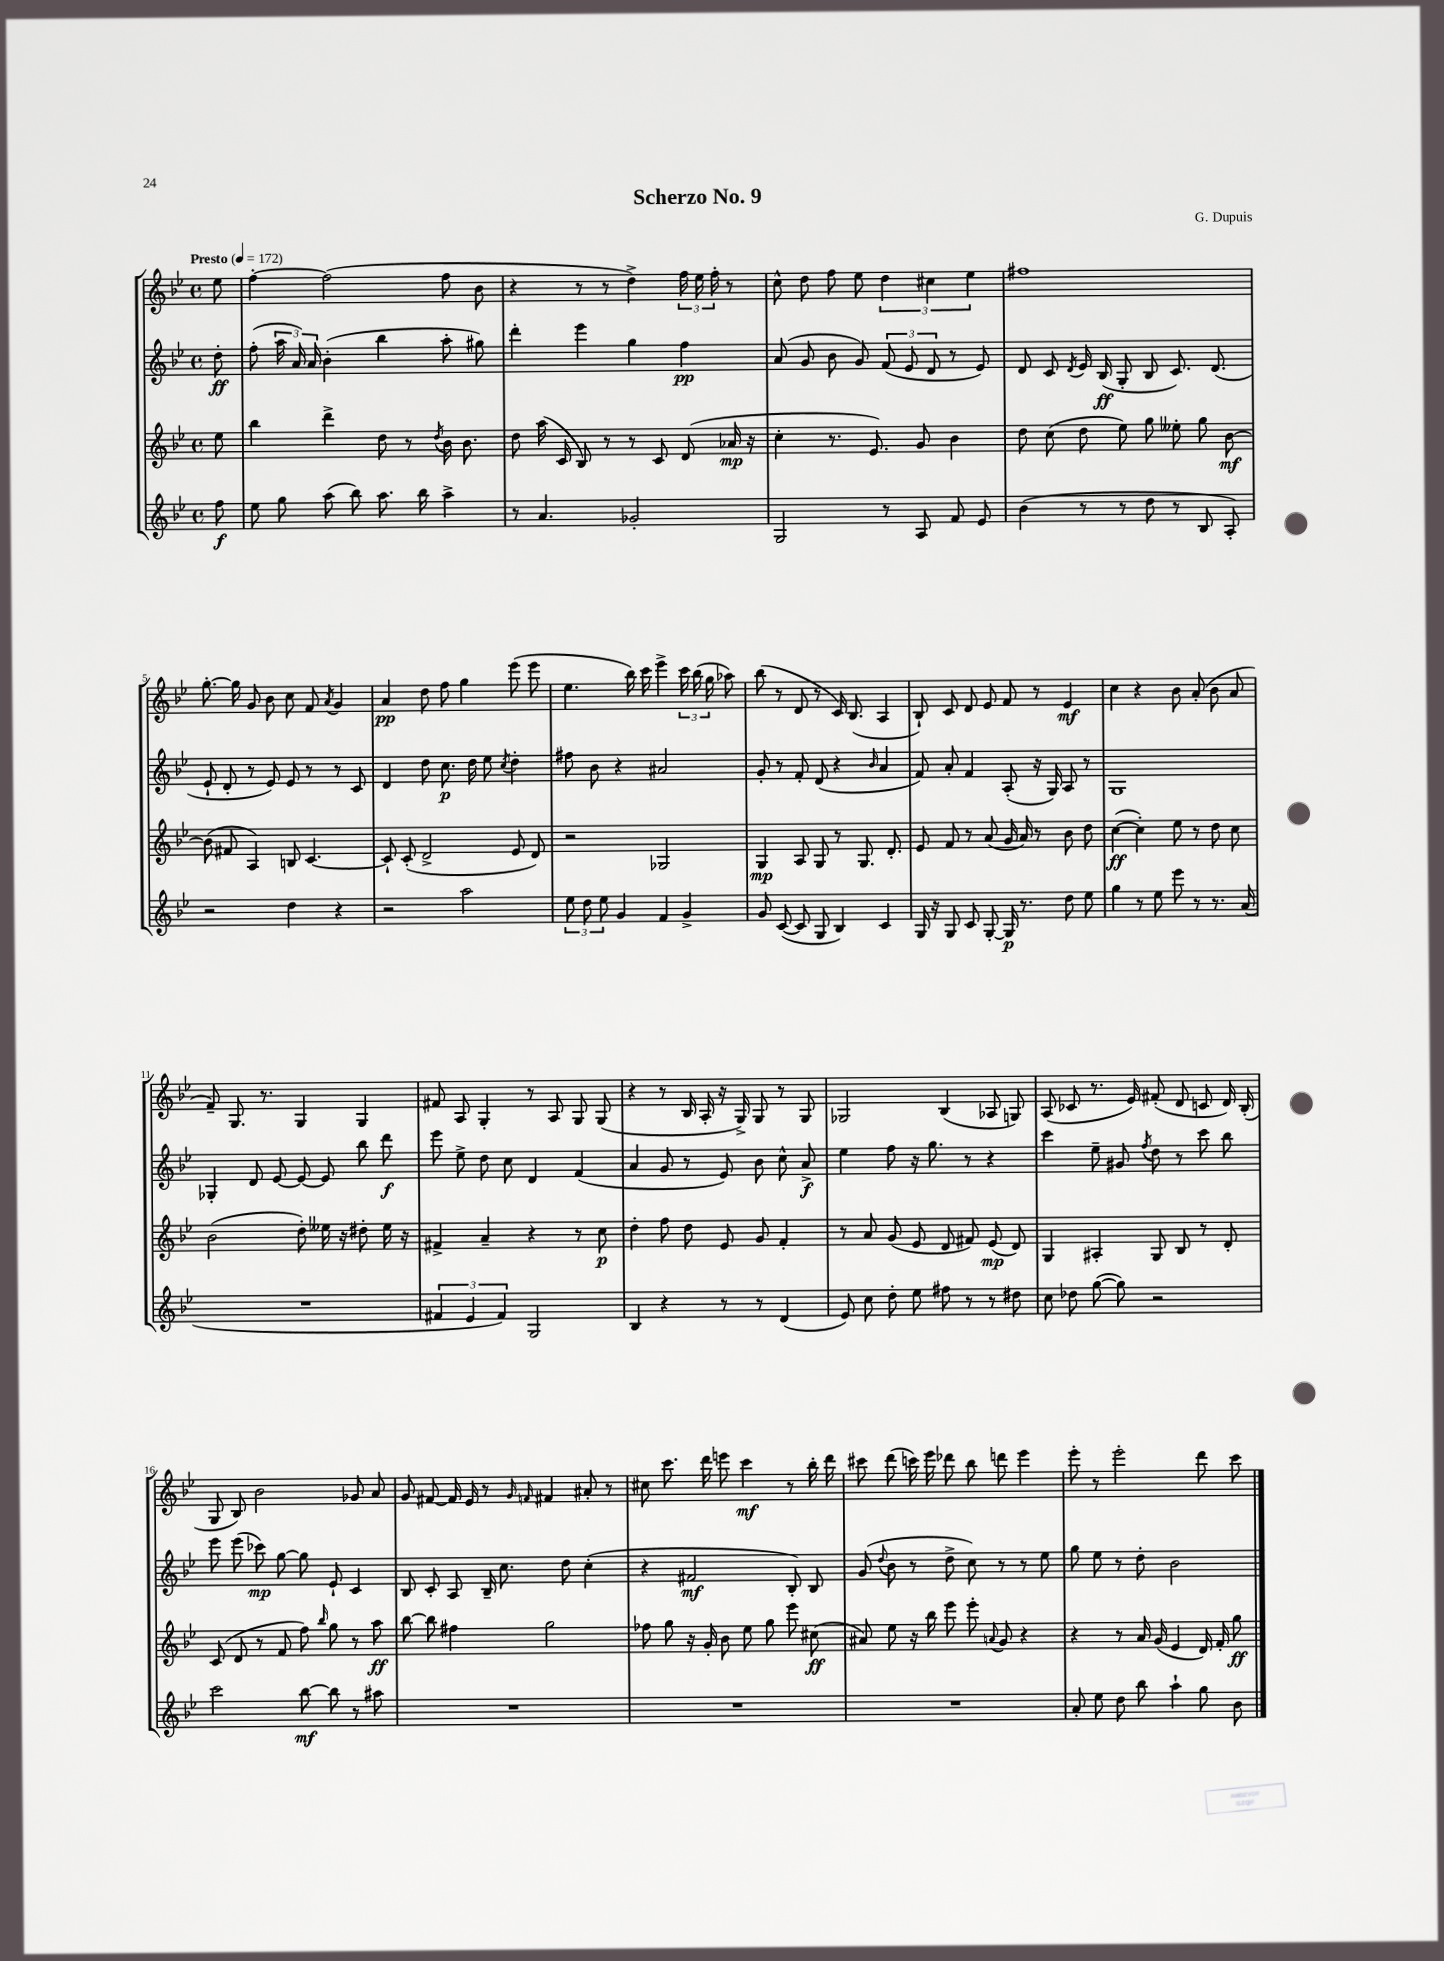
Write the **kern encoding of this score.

**kern	**kern	**kern	**kern
*staff4	*staff3	*staff2	*staff1
*clefG2	*clefG2	*clefG2	*clefG2
*k[b-e-]	*k[b-e-]	*k[b-e-]	*k[b-e-]
*M4/4	*M4/4	*M4/4	*M4/4
*met(c)	*met(c)	*met(c)	*met(c)
*MM172	*MM172	*MM172	*MM172
8ff	8ee-	8dd'	8ee-
=	=	=	=
8ee-	4bb-	(8ff'	[4ff'
8gg	.	24aa	.
.	.	24a)	.
.	.	24a	.
(8aa	4ddd^	(4b-'	(2ff]
8bb-)	.	.	.
8.aa	8dd	4bb-	.
.	8r	.	.
16bb-	.	.	.
.	8qdd	.	.
4aa^	16b-	8aa'	8ff
.	8.b-	.	.
.	.	8gg#)	8b-
=	=	=	=
8r	8dd	4ddd'	4r
4.a	(16aa	.	.
.	16c	.	.
.	8B-)	4eee-	8r
.	8r	.	8r
2g-'	8r	4gg	4dd^)
.	8c	.	.
.	(8d	4ff	24ff
.	.	.	24ee-
.	.	.	24ff'
.	16a-	.	8r
.	16r	.	.
=	=	=	=
2G	4cc'	(8a	8cc^^
.	.	8g	8dd
.	8.r	8b-	8ff
.	.	8g)	8ee-
.	8.e-)	.	.
8r	.	(12f	6dd
.	.	12e-	.
8A	8g	.	.
.	.	12d	6cc#
8f	4b-	8r	.
.	.	.	6ee-
8e-	.	8e-)	.
=	=	=	=
(4b-	8dd	8d	1ff#
.	(8cc	8c	.
.	.	8qd	.
8r	8dd	16e-	.
.	.	(16B-	.
8r	8ee-)	8G'	.
8dd	8gg	8B-	.
8r	8ee--'	8.c)	.
8B-	8gg	.	.
.	.	(8.d	.
8A')	[8b-	.	.
=	=	=	=
2r	(8b-]	8e-`	[8.gg'
.	8f#	8d'	.
.	.	.	16gg]
.	4A)	8r	8g
.	.	8e-)	8b-
4dd	8B	8e-	8cc
.	[4.c	8r	8f
.	.	.	8qa
4r	.	8r	4g
.	.	8c	.
=	=	=	=
2r	8c`]	4d	4a
.	(8c'	.	.
.	2d^	8dd	8dd
.	.	8.cc	8ff
2aa	.	.	4gg
.	.	16dd	.
.	.	8ee-	.
.	.	8qcc	.
.	8e-	4dd'	(8eee-
.	8d)	.	8eee-
=	=	=	=
12ee-	2r	8ff#	4.ee-
12dd	.	.	.
.	.	8b-	.
12ee-	.	.	.
4g	.	4r	.
.	.	.	16bb-)
.	.	.	16ccc
4f	2G-	2a#	4eee-^
4g^	.	.	24ccc
.	.	.	(24bb-
.	.	.	24gg
.	.	.	8aa-)
=	=	=	=
8g	4G	8g'	(8bb-
([8c	.	8r	8r
8c]	8A	8f'	8d
8G	8G	(8d	8r
4B-)	8r	4r	16c)
.	.	.	(8.B-
.	8.G	.	.
.	.	16qqb-	.
4c	.	4a	4A
.	8.d'	.	.
=	=	=	=
16G	8e-	8f)	8B-`)
16r	.	.	.
8G	8f	8a'	8c
8c	8r	4f	8d
[8G'	(8a	.	8e-
16G]	16g	(8A'	8f
8.r	16a)	.	.
.	8r	16r	8r
.	.	16G)	.
8dd	8b-	8A	4e-
8ee-	8dd	8r	.
=	=	=	=
4gg	([4cc	1G	4cc
8r	4cc'])	.	4r
8ee-	.	.	.
8eee-	8ee-	.	8b-
8r	8r	.	(8a'
8.r	8dd	.	8b-
.	8cc	.	8a
(16a	.	.	.
=	=	=	=
1r	(2b-	4G-'	8f~)
.	.	.	8.G
.	.	8d	.
.	.	.	8.r
.	.	[8e-	.
.	8dd')	8e-_	4G
.	16ee--	8e-]	.
.	16r	.	.
.	8dd#'	8bb-	4G
.	16ee--	8ddd	.
.	16r	.	.
=	=	=	=
6f#	4f#^	8eee-	8f#
.	.	8ee-^	8A
6e-	.	.	.
.	4a~	8dd	4G'
6f#)	.	.	.
.	.	8cc	.
2G	4r	4d	8r
.	.	.	8A
.	8r	(4f	8G
.	8cc	.	(8G
=	=	=	=
4B-	4dd'	4a	4r
4r	8ff	8g	8r
.	8dd	8r	16B-
.	.	.	16A'
8r	8e-	8e-)	16r
.	.	.	16G^)
8r	8g	8b-	8G
(4d	4f'	8cc^^	8r
.	.	8a^	8G
=	=	=	=
8e-)	8r	4ee-	2G-
8cc	8a	.	.
8dd'	(8g	8ff	.
8ee-	8e-	16r	.
.	.	8.gg	.
8ff#	8d	.	(4B-
8r	8f#)	8r	.
8r	(8e-	4r	8A-
8dd#	8d)	.	8G)
=	=	=	=
8cc	4G	4ccc	(8A
8dd-	.	.	8c-
([8gg	4A#'	8ee-~	8.r
8gg])	.	8g#	.
.	.	.	16e-)
.	.	8qff	.
2r	8G	8dd	(8f#'
.	8B-	8r	8d
.	8r	8ccc	8c
.	8d'	8bb-	16d)
.	.	.	(16B-'
=	=	=	=
2ccc	(8c	8eee-	8G
.	8d	(8eee-	8B-)
.	8r	8ccc-)	2b-
.	8f	[8gg	.
[8bb-	8ff)	8gg]	.
.	16qqbb-	.	.
8bb-]	8gg	8e-`	.
8r	8r	4c	8g-
8aa#	8aa	.	8a
=	=	=	=
1r	[8bb-	8B-	8g
.	8bb-]	8c'	[8f#
.	4ff#	8A	16f#]
.	.	.	16e-
.	.	16B-~	8r
.	.	8.cc	.
.	.	.	16qqg
.	.	.	16qqf
.	2gg	.	4f#
.	.	8dd	.
.	.	(4cc'	8a#'
.	.	.	8r
=	=	=	=
1r	8ff-	4r	8cc#
.	8gg	.	8.ccc
.	16r	2f#	.
.	16g'	.	16ddd
.	8b-	.	8eee
.	8ee-	.	4ccc
.	8gg	.	.
.	8eee-	8B-')	8r
.	(8cc#	8B-	16bb-'
.	.	.	16ddd
=	=	=	=
1r	8a#)	(8g	8ccc#
.	.	8qqdd	.
.	8ee-	8b-	(8ddd
.	16r	8r	16ccc)
.	16bb-	.	16eee-
.	8eee-	8dd^	8ddd-
.	8eee-'	8cc)	8bb-
.	8qqa	.	.
.	8g	8r	8ddd
.	4r	8r	4eee-
.	.	8ee-	.
=	=	=	=
8a'	4r	8gg	8eee-'
8ee-	.	8ee-	8r
8dd	8r	8r	2eee-'
8bb-	16a	8dd'	.
.	(16g	.	.
4aa`	4e-	2b-	.
8gg	16d)	.	8ddd
.	16f'	.	.
8b-	8gg	.	8ccc
==	==	==	==
*-	*-	*-	*-
